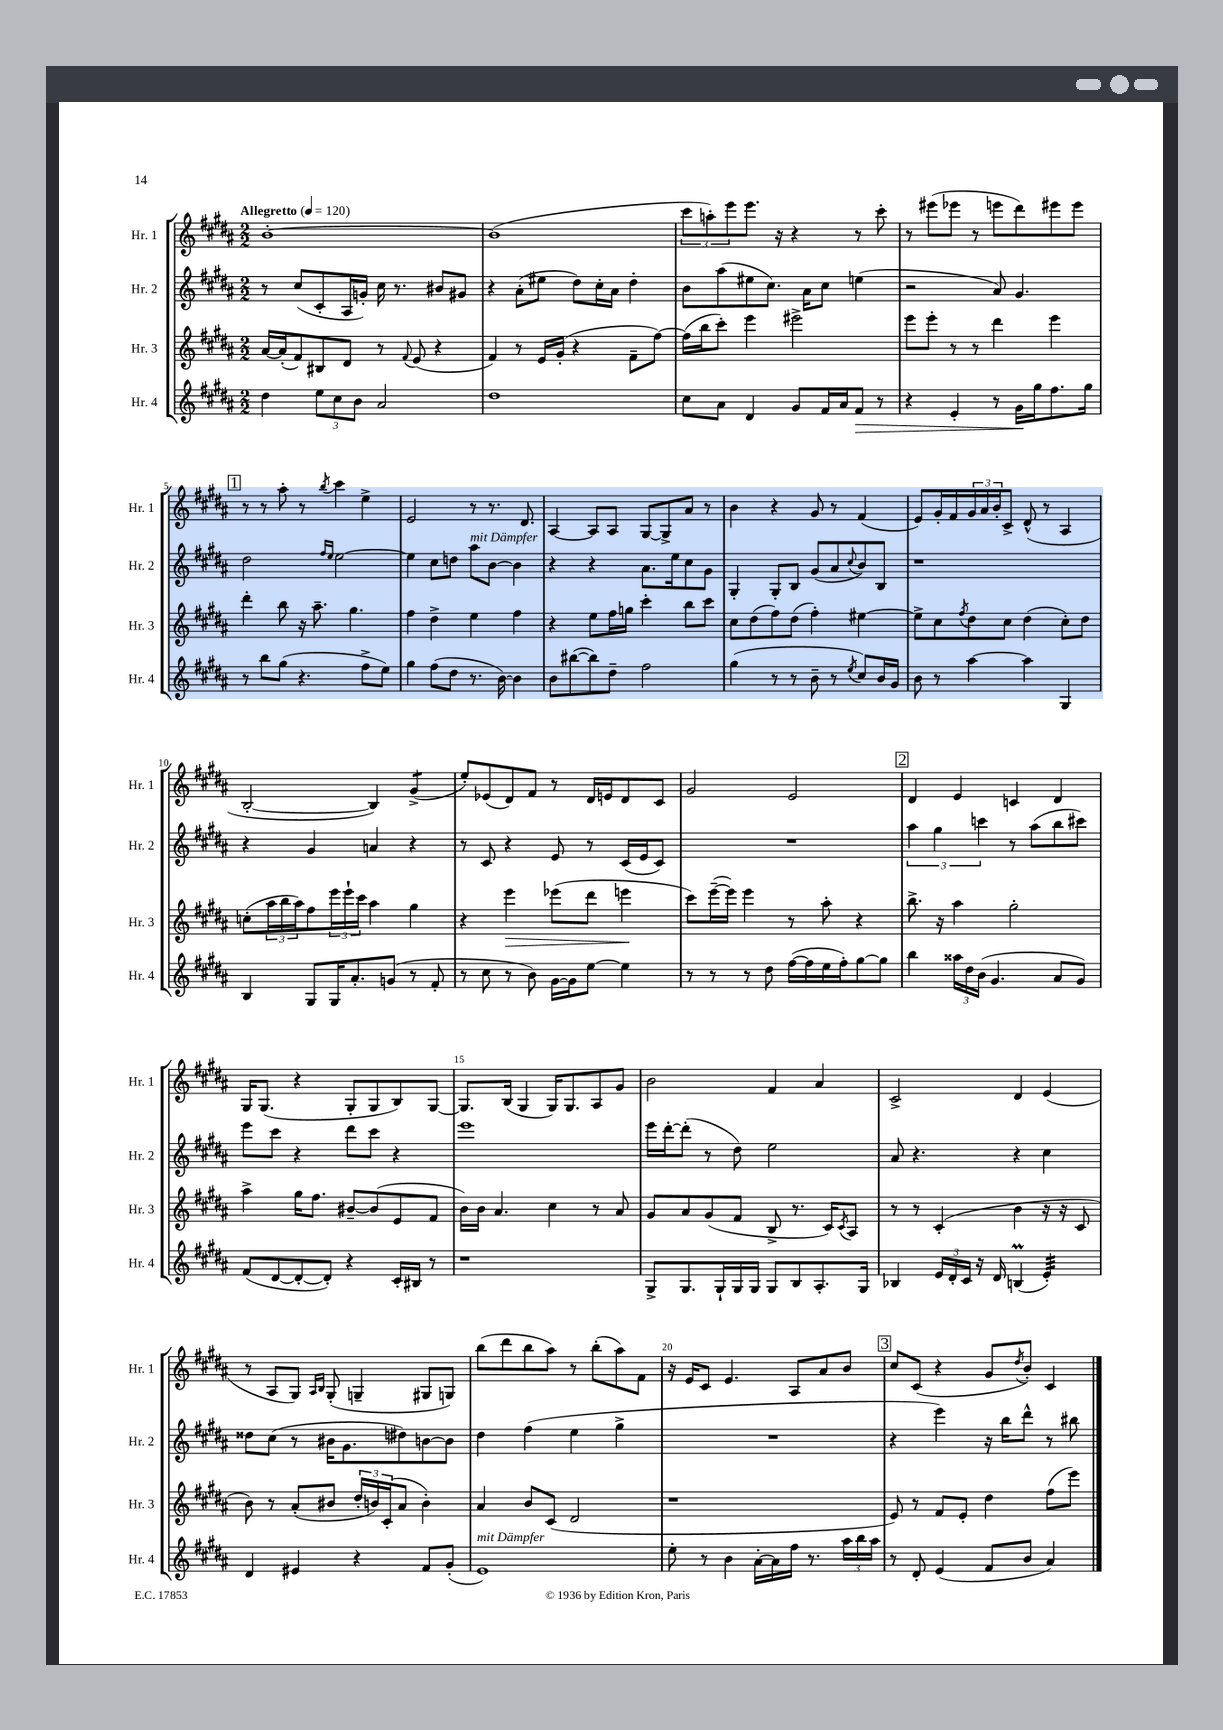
<<
\new StaffGroup <<
\new Staff = "s0" \with { instrumentName = "Hr. 1" shortInstrumentName = "Hr. 1" } {
    \clef treble \key b \major \numericTimeSignature \time 2/2 \tempo "Allegretto" 4 = 120
    b'1~-. |
    b'1( |
    \tuplet 3/2 { cis'''8 a''8-.) e'''8 } e'''8. r16 r4 r8 cis'''8-. |
    r8 eis'''8( ees'''8 r8 e'''8 dis'''8) eis'''8 eis'''8 |
    \mark \markup { \box "1" } r8 r8 ais''8-. r8 \acciaccatura { b''8 } cis'''4 e''4-> |
    e'2 r8 r8. dis'8. |
    ais4~ ais8 ais8 gis8~ gis8-> ais'8 r8 |
    b'4 r4 gis'8 r8 fis'4( |
    e'8) gis'16-. fis'16 \tuplet 3/2 { gis'16 ais'16 b'16-. } cis'8-> dis'8-^( r8 ais4 |
    b2~-. b4) gis'4:8->( |
    e''8-.) ees'8( dis'8) fis'8 r8 dis'16 e'16 dis'8 cis'8 |
    gis'2 e'2 |
    \mark \markup { \box "2" } dis'4 e'4 c'4 dis'4 |
    gis16 gis8.( r4 gis8-. gis8 b8) gis8~ |
    gis8. b16( gis4 gis16) gis8. ais8 gis'8 |
    b'2 fis'4 ais'4 |
    cis'2-> dis'4 e'4( |
    r8 ais8 gis8) \grace { ais16 b16 } gis8-.( g4-- gis8 g8) |
    b''8( dis'''8 b''8 ais''8) r8 b''8-.( ais''8) fis'8 |
    r16 e'16 cis'8 e'4. ais8 ais'8 b'8 |
    \mark \markup { \box "3" } cis''8 cis'8( r4 gis'8 \acciaccatura { dis''8 } b'8-.) cis'4 \bar "|." |
}
\new Staff = "s1" \with { instrumentName = "Hr. 2" shortInstrumentName = "Hr. 2" } {
    \clef treble \key b \major \numericTimeSignature \time 2/2
    r8 cis''8( cis'8-. ais16 g'16-.) cis''16 r8. bis'8 gis'8 |
    r4 ais'8-.( eis''8 dis''8) cis''16-. ais'16 dis''4-. |
    b'8 ais''8( eis''8 cis''8.) ais'16 cis''8 e''4( |
    r2 ais'8) gis'4. |
    \mark \markup { \box "1" } dis''2 \grace { fis''16 e''16 } e''2~ |
    e''4 cis''8 d''8 ais''8^\markup { \italic "mit Dämpfer" } b'8~ b'4 |
    r4 r4 ais'8. e''16 cis''8 gis'8 |
    gis4-. gis8-. b8 gis'8( ais'8 \appoggiatura { cis''8 } b'8) b8 |
    r1 |
    r4 gis'4 a'4 r4 |
    r8 cis'8 r4 e'8 r8 cis'16( e'16 cis'8) |
    R1 |
    \mark \markup { \box "2" } \tuplet 3/2 { ais''4 gis''4 c'''4 } r8 ais''8( b''8 cis'''8) |
    e'''8 cis'''8 r4 dis'''8 cis'''8 r4 |
    e'''1 |
    e'''16 dis'''16~-. dis'''8-.( r8 dis''8) e''2 |
    ais'8 r4. r4 cis''4 |
    disis''8 cis''8( r8 bis'16 gis'8. dis''8) b'8~ b'8 |
    dis''4 fis''4( e''4 gis''4-> |
    R1 |
    \mark \markup { \box "3" } r4 e'''4) r16 b''16 dis'''8-^ r8 bis''8 \bar "|." |
}
\new Staff = "s2" \with { instrumentName = "Hr. 3" shortInstrumentName = "Hr. 3" } {
    \clef treble \key b \major \numericTimeSignature \time 2/2
    ais'16~ ais'16-.( fis'8) bis8 dis'8 r8 \appoggiatura { fis'8 } e'8( r4 |
    fis'4) r8 e'16 gis'16-.( r4 fis'8-- fis''8~) |
    fis''16( b''16 cis'''8-.) e'''4 eis'''2-> |
    e'''8 e'''8-. r8 r8 dis'''4 e'''4 |
    \mark \markup { \box "1" } dis'''4-. b''8 r16 ais''8.-- gis''4. |
    fis''4 dis''4-> e''4 fis''4 |
    r4 e''8 fis''16 g''16 cis'''4-. b''8 cis'''8 |
    cis''8 dis''8( fis''8) dis''8( fis''4-.) eis''4~ |
    eis''8-> cis''8 \acciaccatura { fis''8 } dis''8 cis''8 dis''4( cis''8-.) dis''8 |
    c''8-.( \tuplet 3/2 { ais''16 b''16 ais''16) } fis''8 \tuplet 3/2 { e'''16 e'''16-! cis'''16 } ais''4 gis''4 |
    r4 e'''4\> ees'''8( dis'''8 e'''4\! |
    cis'''8) e'''16~--( e'''16) e'''4 r8 ais''8-. r4 |
    \mark \markup { \box "2" } b''8.-> r16 ais''4 gis''2-. |
    ais''4-> gis''16 fis''8. bis'8~-- bis'8( e'8 fis'8 |
    b'16) b'16 ais'4. cis''4 r8 ais'8 |
    gis'8 ais'8 gis'8( fis'8 b8-> r8. cis'16) \acciaccatura { cis'8 } ais8 |
    r8 r8 cis'4-.( b'4 r16 r16 cis'8 |
    b'8) r8 ais'8-.( bis'8 \tuplet 3/2 { dis''16-. b'16) cis'16-.( } ais'8 b'4-.) |
    ais'4 b'8 cis'8( dis'2 |
    r1 |
    \mark \markup { \box "3" } e'8) r8 fis'8 e'8-. dis''4 fis''8( e'''8) \bar "|." |
}
\new Staff = "s3" \with { instrumentName = "Hr. 4" shortInstrumentName = "Hr. 4" } {
    \clef treble \key b \major \numericTimeSignature \time 2/2
    dis''4 \tuplet 3/2 { e''8 cis''8 b'8 } ais'2 |
    dis''1 |
    cis''8 ais'8 dis'4 gis'8 fis'16 ais'16 fis'8\> r8 |
    r4 e'4-. r8 gis'16\! gis''16 fis''8. gis''16 |
    \mark \markup { \box "1" } r8 b''8 gis''8( r4. fis''8-> e''8) |
    gis''4 fis''8( dis''8 r8. b'16~) b'4 |
    b'8 bis''8~( bis''8) dis''8-- fis''2 |
    gis''4( r8 r8 b'8-- r8 \acciaccatura { e''8 } cis''8) b'16 gis'16 |
    b'8 r8 ais''4~ ais''4 gis4 |
    b4 gis8 gis16 ais'8.-. g'8( r8 fis'8-. |
    r8 cis''8 r8 b'8) gis'16~ gis'16 e''8~ e''4 |
    r8 r8 r8 dis''8 fis''16~( fis''16 e''16 fis''16-.) gis''8~ gis''8 |
    \mark \markup { \box "2" } b''4 \tuplet 3/2 { aisis''16 dis''16 b'16( } gis'4. ais'8 gis'8) |
    fis'8( dis'8~ dis'8~-. dis'8-.) r4 cis'16-. bis16 r8 |
    r1 |
    gis8-> gis8. gis16-! gis16 gis16 gis8 b8 ais8.-. gis16 |
    bes4 \tuplet 3/2 { e'16 dis'16-. cis'16 } r16 dis'16 b4\prall( e'4:32-.) |
    dis'4 eis'4 r4 fis'8 gis'8-.( |
    e'1^\markup { \italic "mit Dämpfer" }) |
    e''8-. r8 b'4 ais'16~-. ais'16 fis''16 r8. \tuplet 3/2 { ais''16 b''16 ais''16 } |
    \mark \markup { \box "3" } r8 dis'8-. e'4( fis'8 b'8 ais'4) \bar "|." |
}
>>
>>
\layout { \context { \Score \override BarNumber.break-visibility = ##(#f #t #t) barNumberVisibility = #(every-nth-bar-number-visible 5) } }
